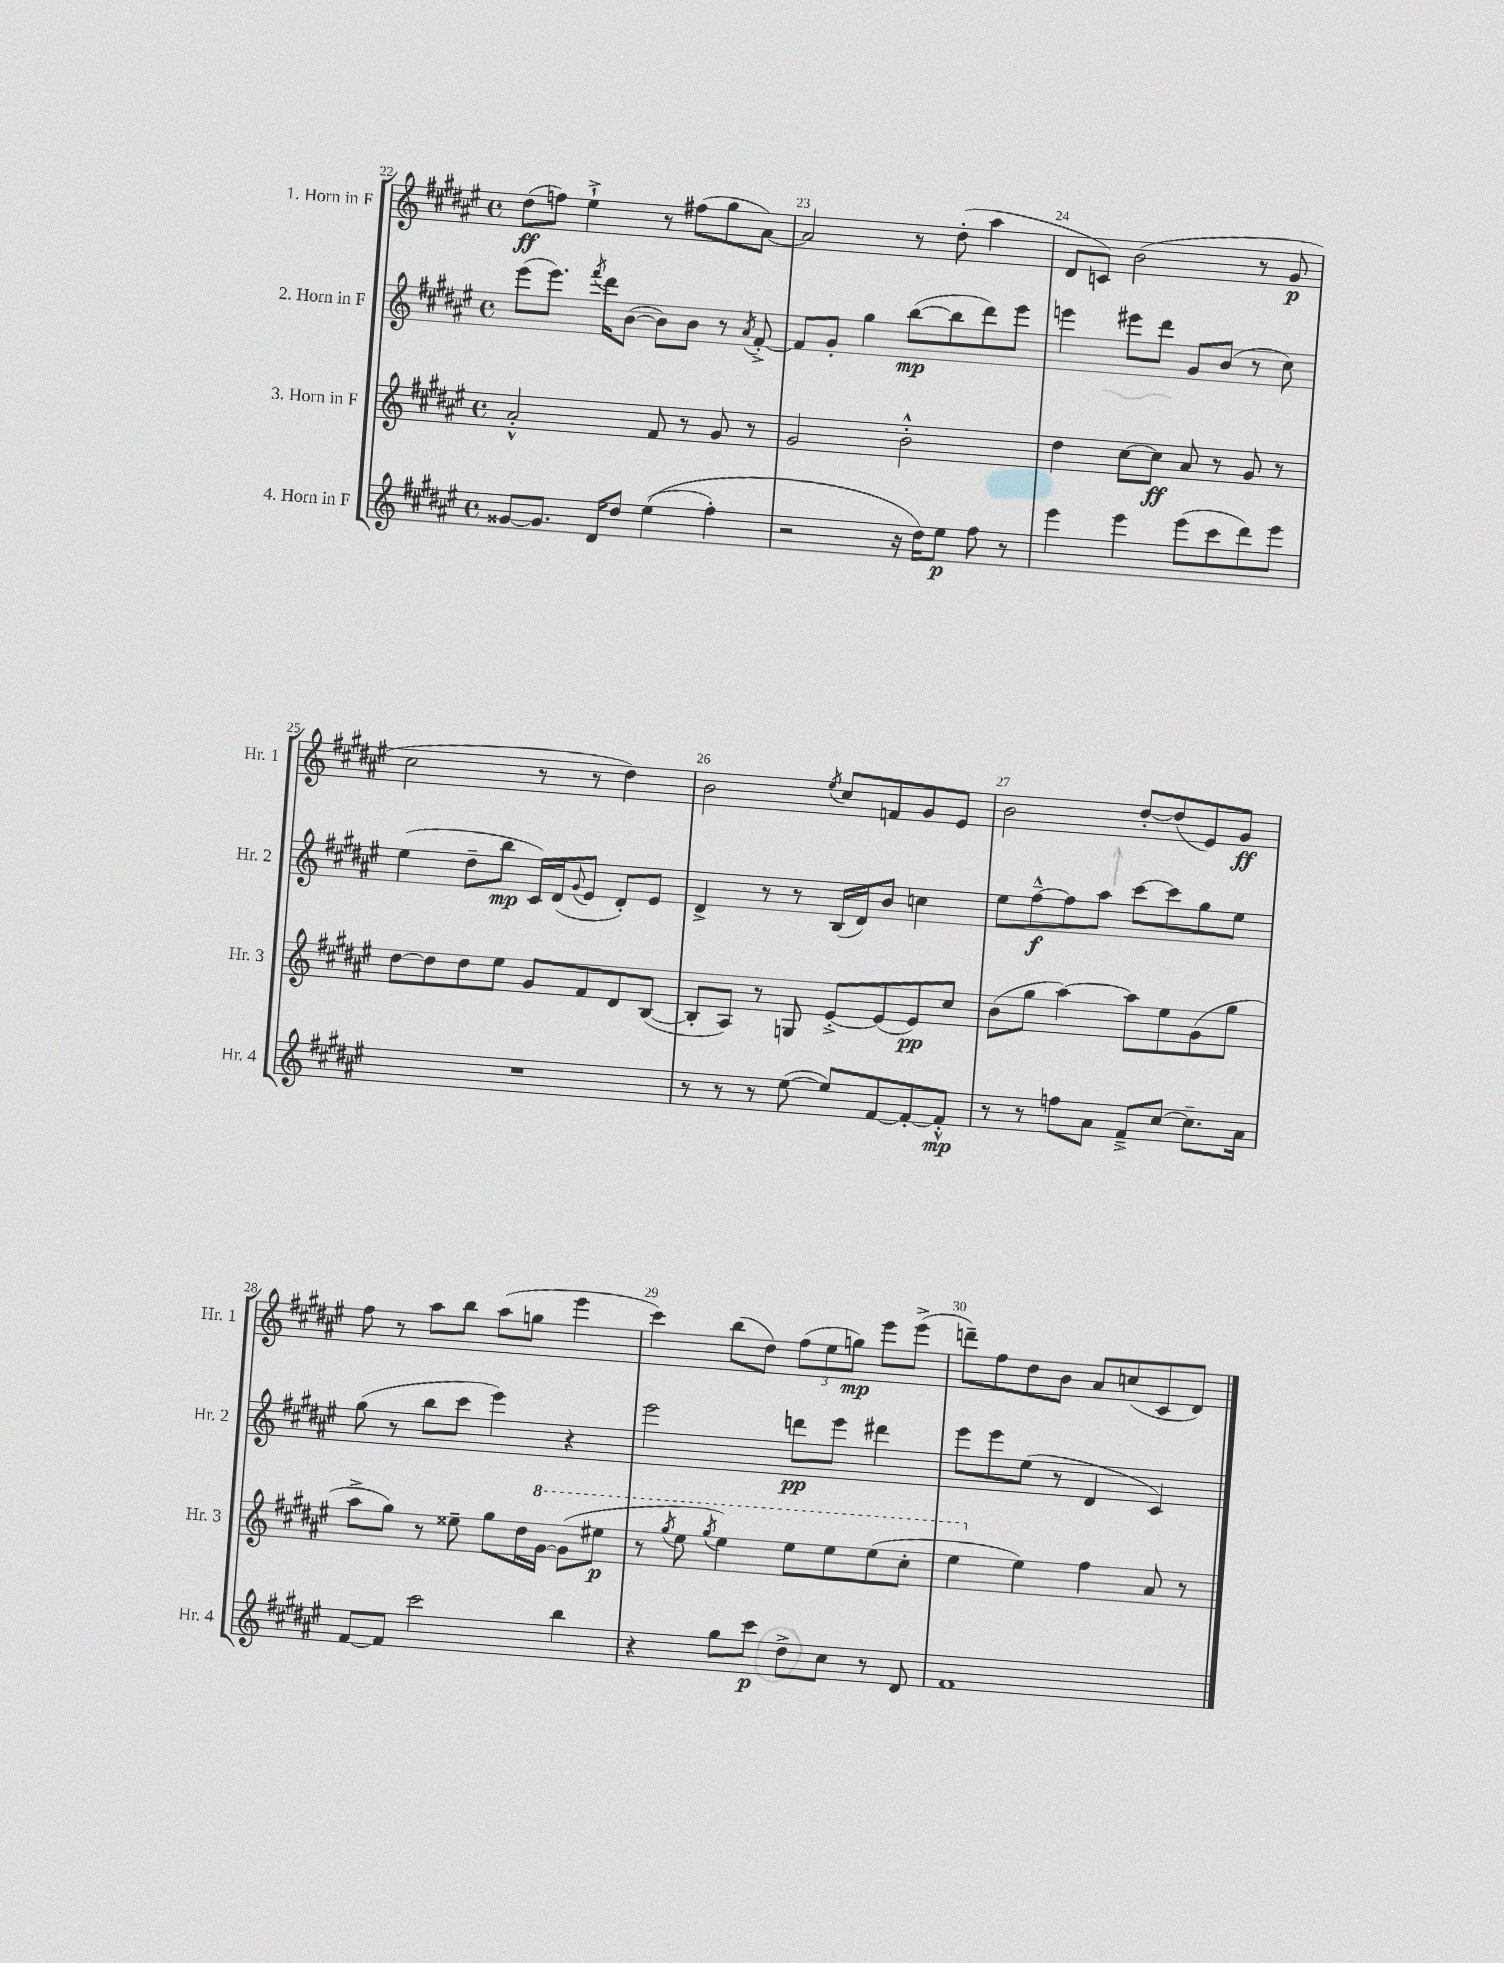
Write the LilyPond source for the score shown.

<<
\new StaffGroup <<
\new Staff = "s0" \with { instrumentName = "1. Horn in F" shortInstrumentName = "Hr. 1" } {
    \clef treble \key fis \major \defaultTimeSignature \time 4/4
    dis''8\ff( f''8) eis''4-!-> r8 fis''8( gis''8 ais'8~) |
    ais'2 r8 dis''8-.( ais''4 |
    dis'8 c'8) b'2( r8 gis'8\p |
    cis''2 r8 r8 dis''4) |
    b'2 \acciaccatura { eis''8 } cis''8 f'8 gis'8 eis'8 |
    b'2 dis''8~-. dis''8( eis'8) gis'8\ff |
    fis''8 r8 ais''8 b''8 ais''8( g''8 eis'''4 |
    cis'''4) b''8( dis''8) \tuplet 3/2 { fis''8( eis''8 g''8\mp) } eis'''8 eis'''8->( |
    d'''8--) fis''8 dis''8 b'8 ais'8 c''8( cis'8 dis'8) \bar "|." |
}
\new Staff = "s1" \with { instrumentName = "2. Horn in F" shortInstrumentName = "Hr. 2" } {
    \clef treble \key fis \major \defaultTimeSignature \time 4/4
    eis'''8( eis'''8.) \acciaccatura { fis'''8 } dis'''16 b'8~( b'8) b'8 r8 \acciaccatura { ais'8 } fis'8~-.-> |
    fis'8 gis'8-. gis''4 b''8~\mp( b''8 dis'''8) eis'''8 |
    e'''4 eis'''8 dis'''8 gis'8 b'8( r8 cis''8) |
    eis''4( dis''8-- b''8\mp cis'16) dis'16( \appoggiatura { gis'8 } eis'8 dis'8-.) eis'8 |
    dis'4-> r8 r8 b16( dis'16) b'8 c''4 |
    eis''8 fis''8~---^\f fis''8 ais''8 cis'''8~ cis'''8 gis''8 eis''8 |
    gis''8( r8 b''8 cis'''8 eis'''4) r4 |
    eis'''2 d'''8\pp eis'''8 dis'''4 |
    eis'''8 eis'''8 eis''8( r8 dis'4 cis'4) \bar "|." |
}
\new Staff = "s2" \with { instrumentName = "3. Horn in F" shortInstrumentName = "Hr. 3" } {
    \clef treble \key fis \major \defaultTimeSignature \time 4/4
    ais'2-.-^ fis'8 r8 gis'8 r8 |
    gis'2 b'2-.-^ |
    dis''4 cis''8~ cis''8\ff ais'8 r8 gis'8 r8 |
    dis''8~ dis''8 dis''8 eis''8 gis'8 fis'8 dis'8 b8~( |
    b8-. ais8) r8 g8 eis'8~-.-> eis'8( eis'8\pp) cis''8 |
    b'8( gis''8 ais''4~) ais''8 eis''8 gis'8( gis''8 |
    ais''8-> gis''8) r8 eisis''8-- gis''8 dis''16 \ottava #1 gis''16~ gis''8( eis'''!8\p |
    r8 \acciaccatura { gis'''8 } eis'''8 \acciaccatura { gis'''8 } eis'''4) eis'''8 eis'''8 eis'''8( cis'''8-. |
    eis'''4 \ottava #0 eis''4) fis''4 ais'8 r8 \bar "|." |
}
\new Staff = "s3" \with { instrumentName = "4. Horn in F" shortInstrumentName = "Hr. 4" } {
    \clef treble \key fis \major \defaultTimeSignature \time 4/4
    gisis'8~ gisis'8. dis'16 dis''8 eis''4(\( fis''4-.) |
    r2 r16 dis''16\) eis''8\p fis''8 r8 |
    eis'''4 eis'''4 eis'''8( cis'''8 dis'''8) eis'''8 |
    R1 |
    r8 r8 r8 eis''8~( eis''8) fis'8~ fis'8~-. fis'8-.-^\mp |
    r8 r8 f''8 ais'8 fis'8---> cis''8~ cis''8.-- ais'16 |
    fis'8~ fis'8 cis'''2 b''4 |
    r4 gis''8 cis'''8\p dis''8-> cis''8 r8 dis'8 |
    fis'1 \bar "|." |
}
>>
>>
\layout { \context { \Score currentBarNumber = #22 \override BarNumber.break-visibility = ##(#f #t #t) barNumberVisibility = #all-bar-numbers-visible } }
